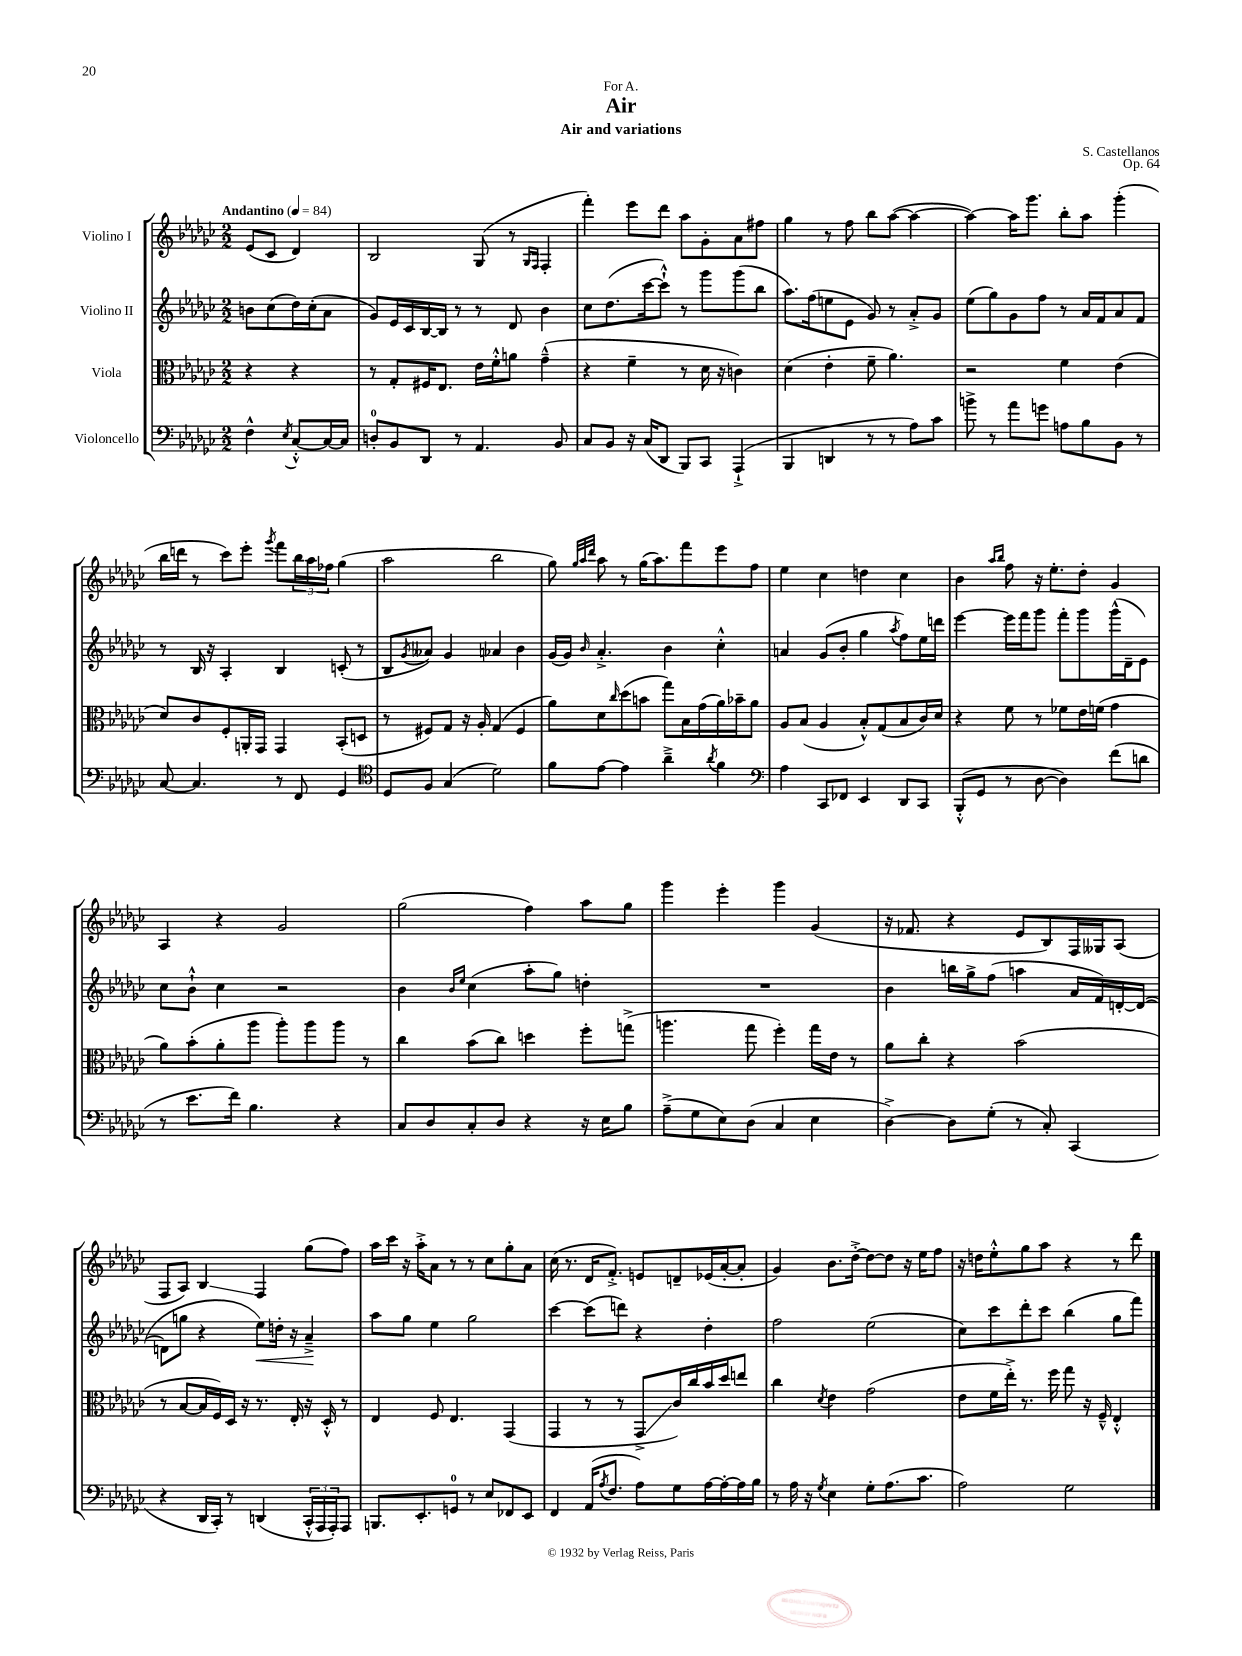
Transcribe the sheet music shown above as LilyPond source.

\header { title = "Air" composer = "S. Castellanos" subtitle = "Air and variations" dedication = "For A." opus = "Op. 64" }
<<
\new StaffGroup <<
\new Staff = "s0" \with { instrumentName = "Violino I" } {
    \clef treble \key ges \major \numericTimeSignature \time 2/2 \partial 2 \tempo "Andantino" 4 = 84
    ees'8( ces'8 des'4) |
    bes2 ges8( r8 \grace { ges16 f16 } f4-. |
    f'''4-.) ees'''8 des'''8 aes''8 ges'8-. aes'8 fis''8 |
    ges''4 r8 f''8 bes''8 aes''8~( aes''4~ |
    aes''4~) aes''16 ges'''8. bes''8-. aes''8 ges'''4-.( |
    bes''16 d'''16 r8 ces'''8) ees'''8-. \acciaccatura { ges'''8 } f'''8 \tuplet 3/2 { bes''16 aes''16 fes''16 } ges''4( |
    aes''2 bes''2 |
    ges''8) \grace { ges''32 aes''32 des'''32 } aes''8 r8 ges''16( aes''8.) f'''8 ees'''8 f''8 |
    ees''4 ces''4 d''4 ces''4 |
    bes'4 \grace { aes''16 bes''16 } f''8 r16 ees''8.-. des''8-. ges'4 |
    aes4 r4 ges'2 |
    ges''2( f''4) aes''8 ges''8 |
    ges'''4 ees'''4-. ges'''4 ges'4( |
    r16 fes'8. r4 ees'8 bes8) f16 geses16 aes8( |
    f8 aes8) bes4\glissando f4 ges''8( f''8) |
    aes''16 ces'''16 r16 aes''16-.-> aes'8 r8 r8 ces''8 ges''8-. aes'8 |
    ces''16( r8. des'16 f'8.-.->) e'8 d'8-- ees'16( aes'16~-. aes'8-. |
    ges'4) bes'8. des''16~-.-> des''8~ des''8 r16 ees''16 f''8 |
    r16 d''16 ees''8-.-^ ges''8 aes''8 r4 r8 des'''8 \bar "|." |
}
\new Staff = "s1" \with { instrumentName = "Violino II" } {
    \clef treble \key ges \major \numericTimeSignature \time 2/2 \partial 2
    b'8 ces''8( des''16) ces''16-.( aes'8 |
    ges'8) ees'16 ces'16 bes16~ bes16 r8 r8 des'8 bes'4 |
    ces''8 des''8.( ces'''16~ ces'''8-!-^) r8 ges'''8 ges'''8( bes''8 |
    aes''8.) f''16( e''8 ees'8 ges'8) r8 aes'8-.-> ges'8 |
    ees''8( ges''8) ges'8 f''8 r8 aes'16 f'16 aes'8 f'8 |
    r8 bes16 r16 aes4-. bes4 c'8-.( r8 |
    bes8 \acciaccatura { ges'8 } aeses'8) ges'4 aes'4 bes'4 |
    ges'16( ges'16) \grace { bes'16 } aes'4.-.-> bes'4 ces''4-.-^ |
    a'4 ges'8( bes'8-. ges''4 \acciaccatura { aes''8 } f''8) ees''16 d'''16 |
    ees'''4~ ees'''16 f'''16 ges'''8 f'''8-. ges'''8 ges'''16-^( des'16-- ees'8) |
    ces''8 bes'8-!-^ ces''4 r2 |
    bes'4 \grace { bes'16 ees''16 } ces''4( aes''8-. ges''8) d''4-. |
    R1 |
    bes'4 b''16 ges''16-> f''8( a''4 aes'16 f'16) d'16~-. d'16~( |
    d'8 g''8 r4 ees''8\<) d''16-. r16 aes'4--->\! |
    aes''8 ges''8 ees''4 ges''2 |
    ces'''4~ ces'''8( d'''8) r4 des''4-. |
    f''2 ees''2( |
    ces''8) ces'''8 des'''8-. ces'''8 bes''4( ges''8 f'''8) \bar "|." |
}
\new Staff = "s2" \with { instrumentName = "Viola" } {
    \clef alto \key ges \major \numericTimeSignature \time 2/2 \partial 2
    r4 r4 |
    r8 ges8-. fis16 ees8. ees'16 f'16-.-^ a'8 ges'4---^( |
    r4 f'4-- r8 des'16 r16 c'4) |
    des'4( ees'4-. f'8-- aes'4.) |
    r2 f'4 ees'4( |
    des'8) ces'8 f8-. a,16-. ges,16 ges,4 bes,8-.( d8 |
    r8 fis8) ges8 r16 aes16-. ges4( fis4 |
    aes'8) des'8 \grace { ces''16 } des''8( b'8 ges''8) bes16 ges'16( aes'16) bes'16-- aes'8 |
    aes8 bes8( aes4 bes8-.-^) ges8( bes8 ces'16) des'16 |
    r4 f'8 r8 fes'8 ees'16 f'16( ges'4 |
    aes'8) bes'8-.( aes'8-. aes''8 aes''8-.) aes''8 aes''8 r8 |
    ces''4 bes'8( ces''8) d''4 f''8-. g''8->( |
    a''4. ges''8 f''4-.) ges''16 ees'16 r8 |
    aes'8 ces''8-. r4 bes'2( |
    r8 bes8~ bes16 f16) des16 r16 r8. ees16-. r16 des16-.-^ r8 |
    ees4 f8 ees4. ges,4( |
    ges,4 r8 r8 ges,8->\glissando ces'16) ces''16 bes'16 des''16 e''8 |
    ces''4 \acciaccatura { des'8 } ees'4 ges'2( |
    ees'8 f'16 ees''16-.->) r8. f''16 ges''8 r16 f16---^ ees4-.-^ \bar "|." |
}
\new Staff = "s3" \with { instrumentName = "Violoncello" } {
    \clef bass \key ges \major \numericTimeSignature \time 2/2 \partial 2
    f4-^ \acciaccatura { ees8 } ces8~-.-^ ces16~ ces16 |
    d8-0-. bes,8 des,8 r8 aes,4. bes,8 |
    ces8 bes,8 r16 ces16( des,8 bes,,8) ces,8 aes,,4-!->( |
    bes,,4 d,4 r8 r8 aes8) ces'8 |
    b'8-> r8 aes'8 g'8 a8 bes8 bes,8 r8 |
    ces8~ ces4. r8 f,8 ges,4 |
    \clef tenor des8 f8 ges4( des'2) |
    f'8 ees'8~ ees'4 aes'4---> \acciaccatura { aes'8 } f'4 |
    \clef bass aes4 ces,8 fes,8 ees,4 des,8 ces,8 |
    bes,,8-.-^( ges,8 r8 des8~ des4) f'8( d'8 |
    r8 ees'8. f'16) bes4. r4 |
    ces8 des8 ces8-. des8 r4 r16 ees16 bes8 |
    aes8--->( ges8 ees8) des8( ces4 ees4 |
    des4~->) des8 ges8-.( r8 ces8-.) ces,4( |
    r4 des,16 ces,16-.) r8 d,4( \tuplet 3/2 { ces,16-.-^ aes,,16 aes,,16-.) } aes,,8 |
    b,,8. ees,8.-. g,8-0 r8 ees8 fes,8 ees,8 |
    f,4 aes,16( \acciaccatura { aes8 } f8. aes8) ges8 aes16~ aes16~-. aes16 bes16 |
    r8 aes16 r16 \acciaccatura { ges8 } ees4 ges8-. aes8.( ces'8. |
    aes2) ges2 \bar "|." |
}
>>
>>
\layout { \context { \Score \remove "Bar_number_engraver" } }
